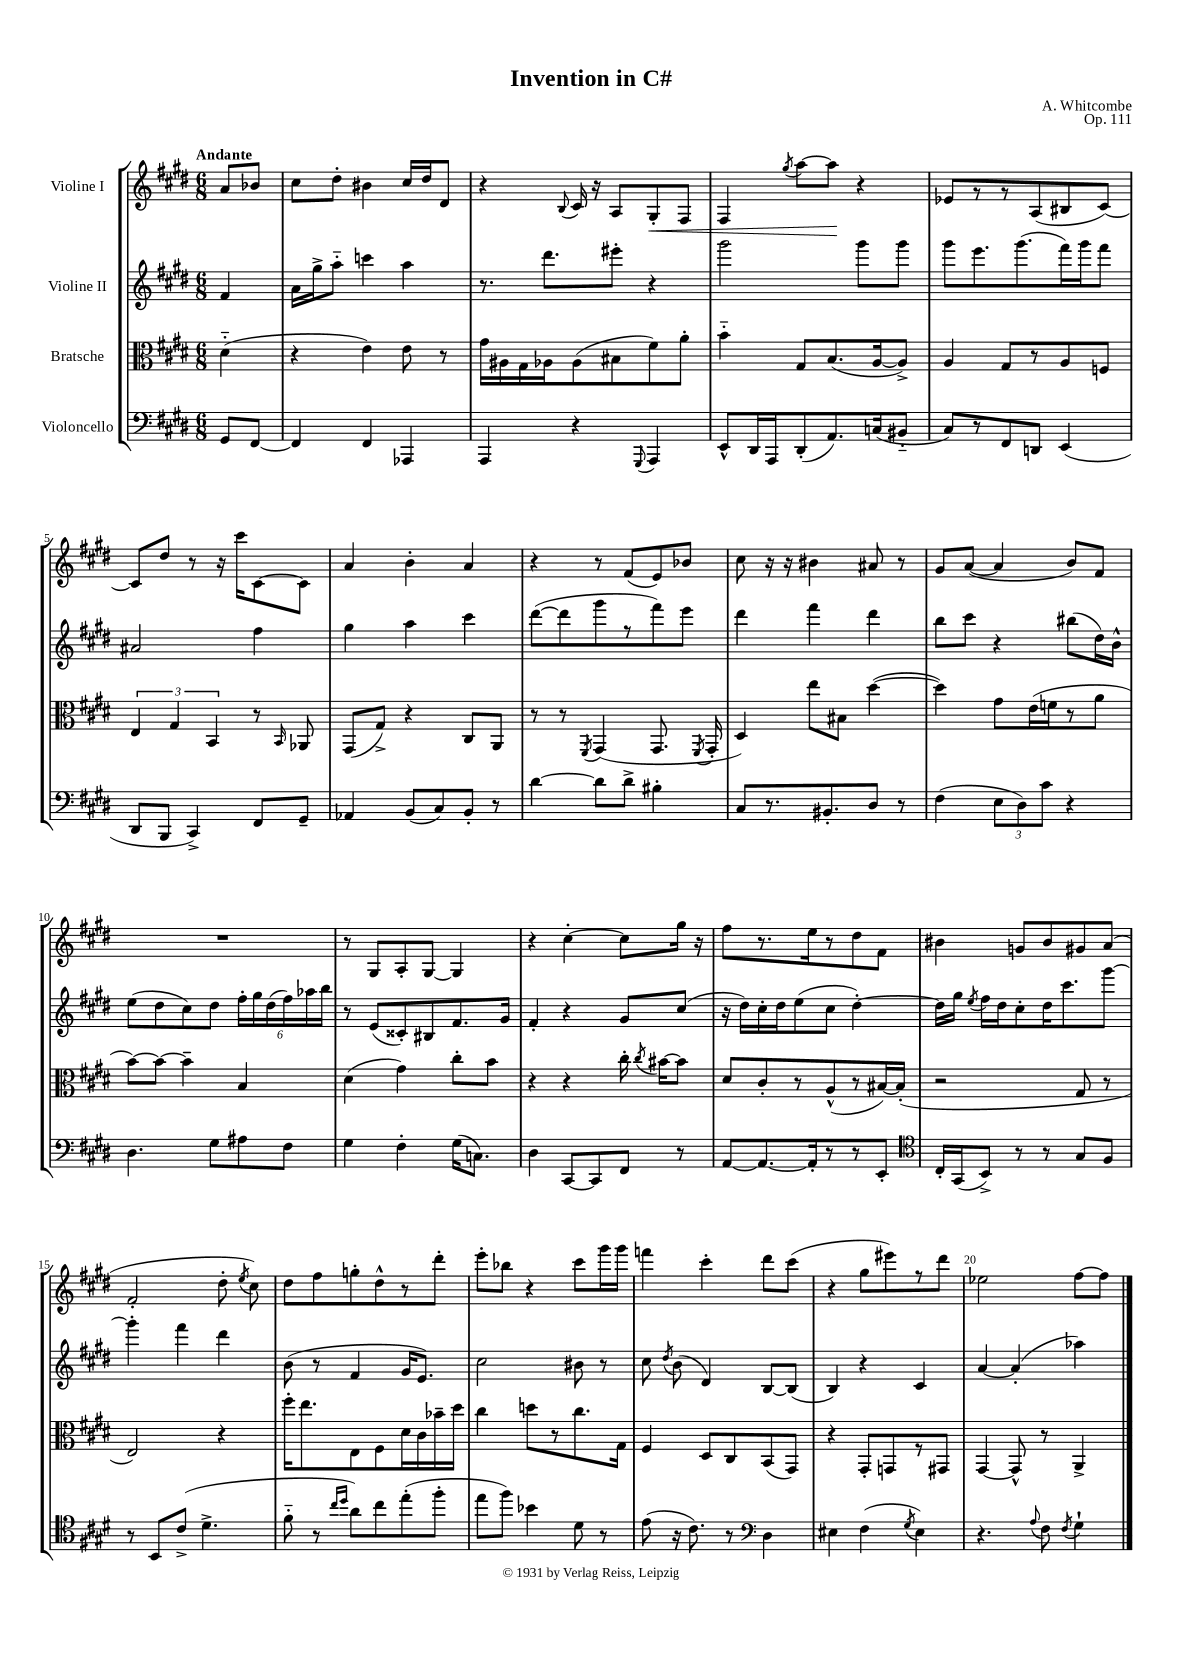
\header { title = "Invention in C#" composer = "A. Whitcombe" opus = "Op. 111" }
<<
\new StaffGroup <<
\new Staff = "s0" \with { instrumentName = "Violine I" } {
    \clef treble \key e \major \numericTimeSignature \time 6/8 \partial 4 \tempo "Andante"
    \autoBeamOff a'8[ bes'8] |
    cis''8[ dis''8]-. bis'4 cis''16[ dis''16 dis'8] |
    r4 \appoggiatura { b8 } cis'16 r16 a8[ gis8-.\< fis8] |
    fis4 \acciaccatura { gis''8 } a''8[~ a''8]\! r4 |
    ees'8[ r8 r8 a8( bis8 cis'8]~) |
    cis'8[ dis''8] r8 r16 cis'''16[ cis'8~ cis'8] |
    a'4 b'4-. a'4 |
    r4 r8 fis'8[( e'8) bes'8] |
    cis''8 r16 r16 bis'4 ais'8 r8 |
    gis'8[ a'8]~( a'4 b'8[) fis'8] |
    R2. |
    r8 gis8[ a8-. gis8]~ gis4 |
    r4 cis''4~-. cis''8[ gis''16] r16 |
    fis''8[ r8. e''16 r8 dis''8 fis'8] |
    bis'4 g'8[ bis'8 gis'8 a'8]( |
    fis'2-. dis''8-. \acciaccatura { e''8 } cis''8) |
    dis''8[ fis''8 g''8-. dis''8-^ r8 dis'''8]-. |
    e'''8[-. bes''8] r4 cis'''8[ gis'''16 gis'''16] |
    f'''4 cis'''4-. dis'''8[ cis'''8]( |
    r4 gis''8[ eis'''8) r8 dis'''8] |
    ees''2 fis''8[~ fis''8] \bar "|." |
}
\new Staff = "s1" \with { instrumentName = "Violine II" } {
    \clef treble \key e \major \numericTimeSignature \time 6/8 \partial 4
    \autoBeamOff fis'4 |
    a'16[ gis''16-> a''8]-_ c'''4 a''4 |
    r8. dis'''8.[ eis'''8]-. r4 |
    gis'''2 gis'''8[ gis'''8] |
    gis'''8[ e'''8. gis'''8.( fis'''16) gis'''16 fis'''8] |
    ais'2 fis''4 |
    gis''4 a''4 cis'''4 |
    dis'''8[~( dis'''8 gis'''8 r8 fis'''8) e'''8] |
    dis'''4 fis'''4 dis'''4 |
    b''8[ cis'''8] r4 bis''8[( dis''16) b'16]-^ |
    e''8[( dis''8 cis''8) dis''8] \tuplet 6/4 { fis''16[-. gis''16 dis''16( fis''16) aes''16 b''16] } |
    r8 e'8[( cisis'8-.) bis8 fis'8. gis'16] |
    fis'4-. r4 gis'8[ cis''8]( |
    r16 dis''16[) cis''16-. dis''16 e''8( cis''8] dis''4~-.) |
    dis''16[ gis''16] \acciaccatura { e''8 } fis''16[ dis''16 cis''8-. dis''16 cis'''8. gis'''8]~ |
    gis'''4-. fis'''4 dis'''4 |
    b'8( r8 fis'4 gis'16[ e'8.]) |
    cis''2 bis'8 r8 |
    cis''8 \acciaccatura { dis''8 } b'8( dis'4) b8[~ b8]( |
    b4) r4 cis'4 |
    a'4~ a'4-.( aes''4) \bar "|." |
}
\new Staff = "s2" \with { instrumentName = "Bratsche" } {
    \clef alto \key e \major \numericTimeSignature \time 6/8 \partial 4
    \autoBeamOff dis'4-_( |
    r4 e'4) e'8 r8 |
    gis'16[ ais16 gis16 aes16 aes8( bis8 fis'8) a'8]-. |
    b'4-_ gis8[ b8.( a16~ a8]->) |
    a4 gis8[ r8 a8 f8] |
    \tuplet 3/2 { e4 gis4 b,4 } r8 \grace { b,16 } aes,8 |
    gis,8[( gis8]->) r4 cis8[ a,8] |
    r8 r8 \acciaccatura { fis,8 } gis,4( gis,8. \acciaccatura { fis,8 } gis,16-. |
    dis4) e''8[ bis8] dis''4~( |
    dis''4) gis'8[ e'16( f'16 r8 a'8] |
    b'8[~) b'8]~ b'4-- b4 |
    dis'4( gis'4) cis''8[-. b'8] |
    r4 r4 cis''16-. \acciaccatura { cis''8 } bis'16[~ bis'8] |
    dis'8[ cis'8-. r8 a8-^( r8 bis16~) bis16]-.( |
    r2 gis8 r8 |
    e2) r4 |
    fis''16[-. e''8. e8 fis8 dis'16 cis'16 bes'16-- dis''16] |
    cis''4 d''8[ r8 cis''8. gis16] |
    fis4 dis8[ cis8 b,8( gis,8]) |
    r4 gis,8[-. g,8 r8 gis,8] |
    gis,4~ gis,8-^ r8 a,4-> \bar "|." |
}
\new Staff = "s3" \with { instrumentName = "Violoncello" } {
    \clef bass \key e \major \numericTimeSignature \time 6/8 \partial 4
    \autoBeamOff gis,8[ fis,8]~ |
    fis,4 fis,4 aes,,4 |
    a,,4 r4 \appoggiatura { gis,,8 } a,,4 |
    e,8[-^ dis,16 a,,16 dis,8-.( a,8.) c16( bis,8]-_ |
    cis8[) r8 fis,8 d,8] e,4( |
    dis,8[ b,,8] cis,4->) fis,8[ gis,8]-- |
    aes,4 b,8[( cis8) b,8]-. r8 |
    dis'4~ dis'8[ dis'8]-> bis4-. |
    cis8[ r8. bis,8.-. dis8] r8 |
    fis4( \tuplet 3/2 { e8[ dis8) cis'8] } r4 |
    dis4. gis8[ ais8 fis8] |
    gis4 fis4-. gis16[( c8.]) |
    dis4 cis,8[~ cis,8 fis,8] r8 |
    a,8[~ a,8.~ a,16-. r8 r8 e,8]-. |
    \clef tenor cis16[-. gis,16( b,8]->) r8 r8 gis8[ fis8] |
    r8 b,8[ cis'8]->( dis'4.-> |
    fis'8-_ r8 \grace { cis''16[ dis''16] } a'8[) cis''8 e''8-.( fis''8]-. |
    e''8[ fis''8]) bes'4 dis'8 r8 |
    e'8( r16 cis'8.) r8 \clef bass dis4 |
    eis4 fis4( \acciaccatura { gis8 } eis4) |
    r4. \appoggiatura { a8 } fis8 \acciaccatura { fis8 } gis4-! \bar "|." |
}
>>
>>
\layout { \context { \Score \override BarNumber.break-visibility = ##(#f #t #t) barNumberVisibility = #(every-nth-bar-number-visible 5) } }
